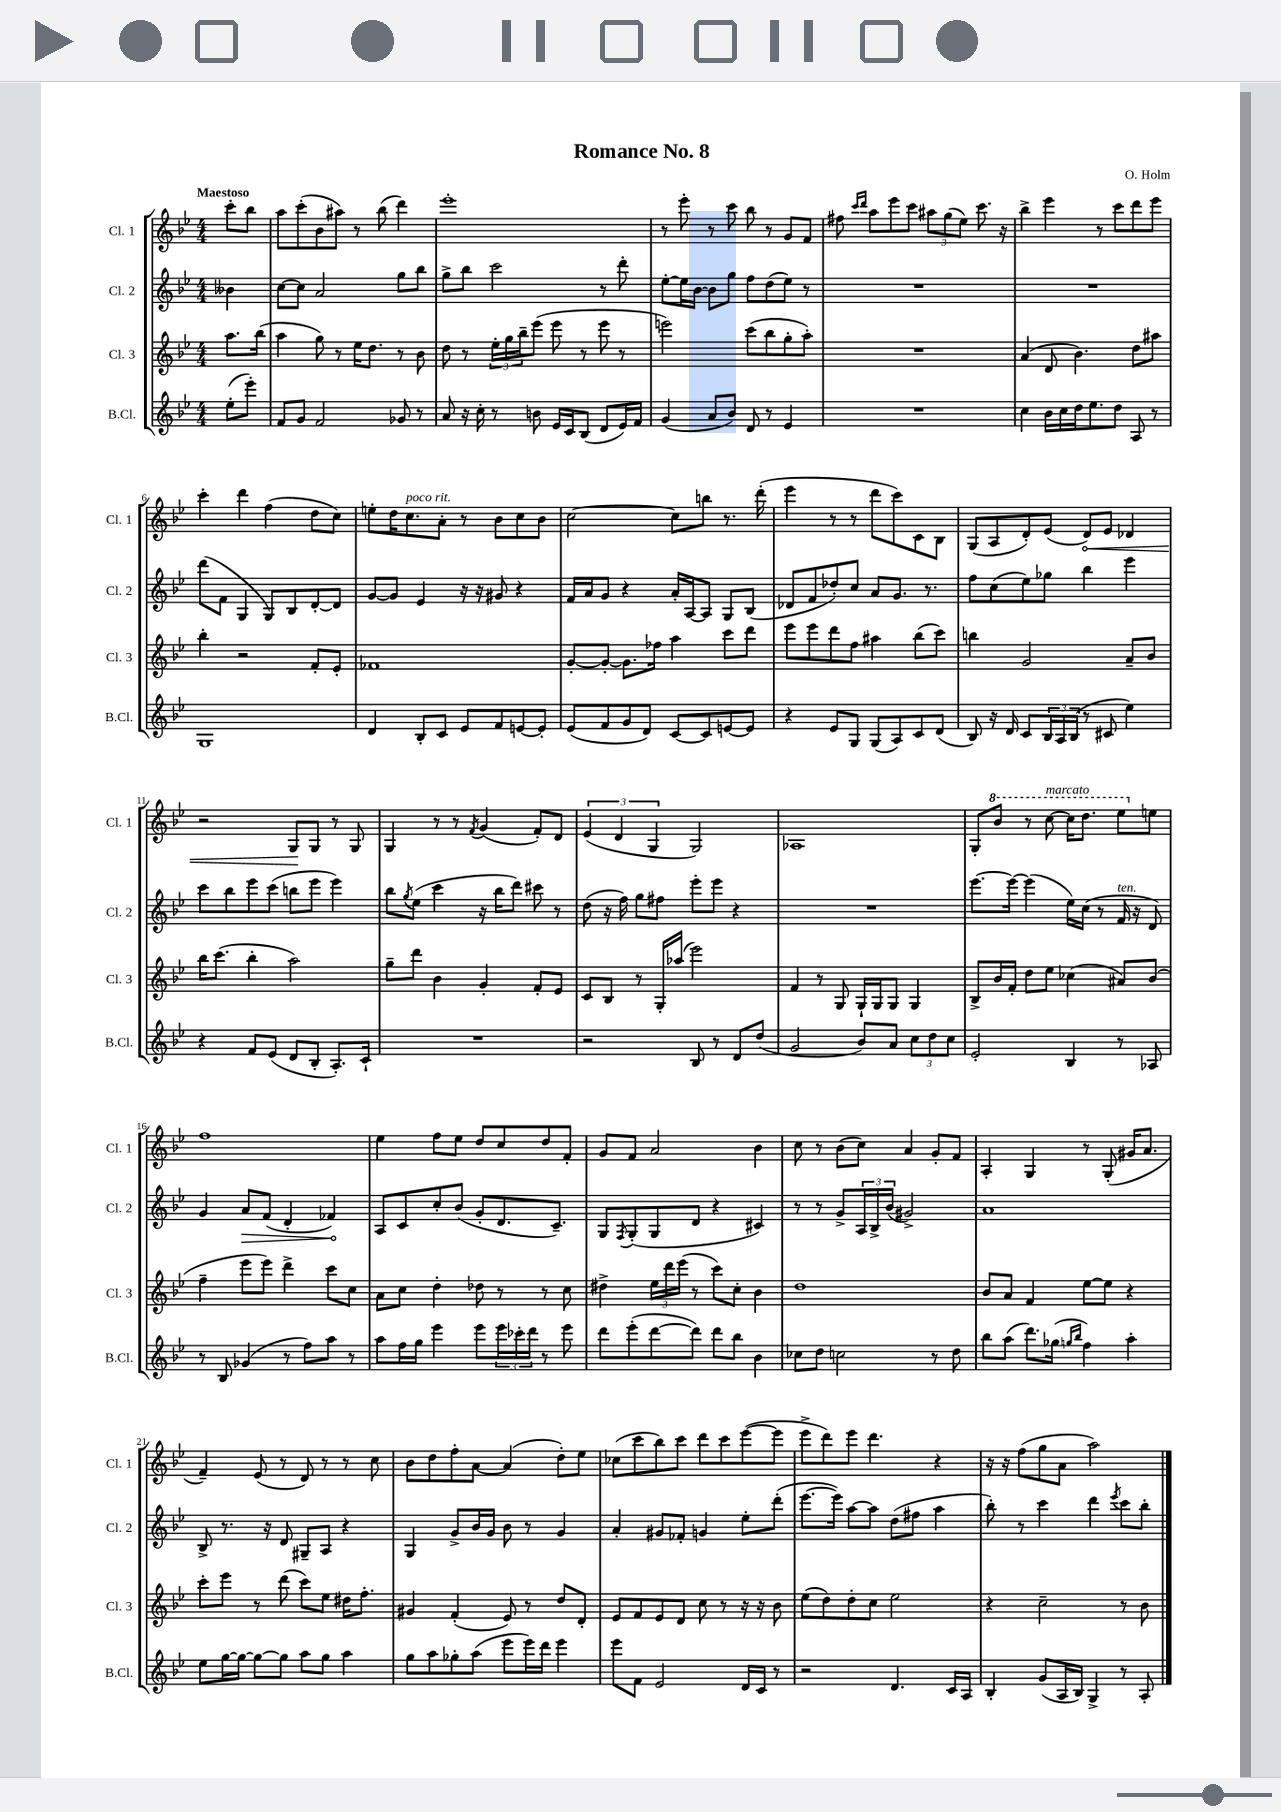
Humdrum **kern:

**kern	**kern	**kern	**kern
*staff4	*staff3	*staff2	*staff1
*clefG2	*clefG2	*clefG2	*clefG2
*k[b-e-]	*k[b-e-]	*k[b-e-]	*k[b-e-]
*M4/4	*M4/4	*M4/4	*M4/4
(8ee-'	8.aa	4b--	8ccc'
8eee-')	.	.	8bb-
.	(16bb-	.	.
=	=	=	=
8f	4aa	[8cc	8aa
8g	.	8cc]	(8ccc'
2f	8gg)	2a	8b-
.	8r	.	8aa#)
.	16ee-	.	8r
.	8.dd	.	.
.	.	.	(8bb-
8g-	8r	8gg	4ddd)
8r	8b-	8bb-	.
=	=	=	=
8a	8dd	8gg^	1eee-'
16r	8r	8bb-	.
16cc'	.	.	.
8r	24ee-'	2ccc	.
.	24gg	.	.
.	24bb-~	.	.
8b	(8eee-	.	.
16e-	8eee-	.	.
16c	.	.	.
(8B-	8r	.	.
8d	8eee-	8r	.
16e-)	8r	8ddd'	.
16f	.	.	.
=	=	=	=
(4g	2eee)	[8ee-'	8r
.	.	16ee-]	8eee-'
.	.	[16b-	.
8a	.	8b-]	8r
8b-)	.	8gg	8ccc
8d	(8ccc	8ff	8bb-
8r	8bb-	(8dd	8r
4e-	8gg'	8ee-)	8g
.	8aa')	8r	8f
=	=	=	=
1r	1r	1r	8ff#
.	.	.	16qqccc
.	.	.	16qqddd
.	.	.	8aa
.	.	.	8eee-
.	.	.	8ccc
.	.	.	12aa#
.	.	.	(12gg
.	.	.	12ee-)
.	.	.	8.ccc
.	.	.	16r
=	=	=	=
4cc	(4a	1r	4bb-^
16b-	8d	.	4eee-
16cc	.	.	.
16dd	4.b-)	.	.
8.ee-	.	.	.
.	.	.	8r
8dd	.	.	8ccc
8A	8dd	.	8ddd
8r	8aa#	.	8eee-
=	=	=	=
1G	4bb-'	(8ddd	4ccc'
.	.	8f	.
.	2r	4G	4ddd
.	.	8G)	(4ff
.	.	8B-	.
.	8f'	[8d'	8dd
.	8e-'	8d]	8cc)
=	=	=	=
4d	1f-	[8g	8ee'
.	.	8g]	16dd
.	.	.	8.cc
8B-'	.	4e-	.
8c	.	.	8a'
8e-	.	16r	8r
.	.	16r	.
8f	.	8g#	8b-
[8e	.	4r	8cc
8e']	.	.	8b-
=	=	=	=
(8e-	[8g'	16f	[2cc
.	.	16a	.
8f	8g'_	8g	.
8g	8.g]	4r	.
8d)	.	.	.
.	16ff-	.	.
[8c	4aa	16a'	8cc]
.	.	[16A	.
8c]	.	8A]	8bb
[8e	8ccc	8G	8.r
8e]	8ddd	(8B-	.
.	.	.	(16ddd'
=	=	=	=
4r	8eee-	8d-	4eee-
.	8eee-	8f	.
8e-	8ddd	8dd-')	8r
8G	8ff	8cc	8r
(8G	4aa#	8a	8ddd
8A)	.	8.g	8ccc)
8c	(8bb-	.	8c
.	.	8.r	.
(8d	8ccc)	.	8B-
=	=	=	=
8B-)	4bb	8ff	(8G
16r	.	(8cc	8A
16d	.	.	.
8c	2g	8ee-)	8d')
24B-	.	8gg-	(8e-
24A	.	.	.
(24B-	.	.	.
8r	.	4bb-	8d)
8c#	.	.	8e-
4ee-)	8a~	4eee-	4d-
.	8b-	.	.
=	=	=	=
4r	16bb-	8ccc	2r
.	(8.ccc	.	.
.	.	8bb-	.
8f	4bb-'	8eee-	.
(8e-	.	(8ccc	.
8d	2aa)	8bb	8G
8B-'	.	8eee-	8G
8.A')	.	4eee-)	8r
.	.	.	8G
16c`	.	.	.
=	=	=	=
1r	8gg~	8bb-	4G
.	.	8qgg	.
.	8ddd	(8ee-	.
.	4b-	4ccc	8r
.	.	.	8r
.	.	.	8qf
.	4g'	16r	(4g
.	.	16bb-	.
.	.	8ddd)	.
.	8f'	8ccc#	8f')
.	8e-	8r	8d
=	=	=	=
2r	8c	(8dd	(6e-
.	8B-	16r	.
.	.	.	6d
.	.	16ff)	.
.	8r	8gg	.
.	.	.	6G
.	16G'	8ff#	.
.	(16aa-	.	.
8B-	2eee-)	8eee-'	2G)
8r	.	8eee-	.
8d	.	4r	.
(8dd	.	.	.
=	=	=	=
2g	4f	1r	1A-
.	8r	.	.
.	8G	.	.
8b-)	16G`	.	.
.	16G	.	.
8a	8G	.	.
12cc	4G	.	.
12dd	.	.	.
12cc	.	.	.
=	=	=	=
2e-'	8B-^	[8.eee-	8G'
.	16b-	.	8bb-
.	16f'	16eee-_	.
.	8dd	(4eee-]	8r
.	8ee-	.	[8ccc
4B-	(4cc-	16ee-)	16ccc]
.	.	(16cc	8.ddd
.	.	8r	.
8r	8a#)	16f	8eee-
.	.	16r	.
8A-	(8b-	8d)	8ee
=	=	=	=
8r	4ff~	4g	1ff
8B-	.	.	.
(4g-	8eee-	8a	.
.	8eee-)	(8f	.
8r	4ddd^	4d'	.
8ff)	.	.	.
8aa	8ccc	4f-)	.
8r	8cc	.	.
=	=	=	=
8aa	8a	8A	4ee-
16ff	8cc	8c	.
16gg	.	.	.
4eee-	4dd'	8cc'	8ff
.	.	(8b-	8ee-
8eee-	8dd-	8g'	8dd
24eee-	8r	8.d	8cc
24ccc-'	.	.	.
24ddd	.	.	.
8r	8r	.	8dd
.	.	8.c~)	.
8eee-	8cc	.	8f'
=	=	=	=
8ddd	4dd#^	8G	8g
.	.	8qF	.
(8eee-'	.	(8G'	8f
[8ddd	24ee-	8G	2a
.	24ddd	.	.
.	(24eee-	.	.
8ddd])	8r	8d	.
8ddd	8ccc)	4r	.
8bb-	8cc'	.	.
4b-	4b-	4c#)	4b-
=	=	=	=
8cc-	1dd	8r	8cc
8dd	.	8r	8r
2cc	.	8g^	(8b-
.	.	24A	8cc)
.	.	24B-^	.
.	.	(24b-	.
.	.	2g#^)	4a
8r	.	.	8g'
8dd	.	.	8f
=	=	=	=
8bb-	8b-	1a	4A'
(8aa	8a	.	.
8.ddd)	4f	.	4G
(16gg-	.	.	.
16qqgg	.	.	.
16qqbb-	.	.	.
4ff)	[8ee-	.	8r
.	8ee-]	.	(8G'
4aa'	4r	.	16g#
.	.	.	8.a
=	=	=	=
8ee-	8ccc'	8B-^	4f~)
[16gg	8eee-	8.r	.
16gg_	.	.	.
8gg_	8r	.	(8e-
.	.	16r	.
8gg]	(8ddd	8d	8r
8aa	8ccc)	8G#~	8d)
8gg	8ee-	8A	8r
4aa	16dd#	4r	8r
.	8.ff'	.	.
.	.	.	8cc
=	=	=	=
8gg	4g#	4G	8b-
8aa	.	.	8dd
8gg-'	(4f'	8g^	8ff'
(8aa	.	16b-	[8a
.	.	16g	.
8eee-	8e-)	8b-	(4a]
16eee-)	8r	8r	.
16ddd	.	.	.
4eee-	8dd	4g	8dd')
.	8d'	.	8ee-
=	=	=	=
8eee-	8e-	4a'	(8cc-
8f	8f	.	8ccc
2e-	8e-	8g#	8bb-)
.	8d	8f-'	8ccc
.	8cc	4g	8ddd
.	8r	.	8ccc
16d	16r	8ee-'	([8eee-
16c	16r	.	.
8r	8b-	(8ddd'	8eee-]
=	=	=	=
2r	(8ee-	[8.eee-	8eee-^
.	8dd)	.	8ddd)
.	.	16eee-])	.
.	8dd'	[8aa	8eee-
.	8cc	8aa]	4.ddd
4.d	2ee-	(8dd	.
.	.	8ff#	.
.	.	4aa	4r
16c	.	.	.
16A	.	.	.
=	=	=	=
4B-'	4r	8bb-')	16r
.	.	.	16r
.	.	8r	(8ff
(8g	2cc~	4ccc	8gg
16A	.	.	8a
16B-)	.	.	.
4G^	.	4ddd	2aa)
.	.	8qeee-	.
8r	8r	8ccc	.
8A'	8b-	8bb-'	.
==	==	==	==
*-	*-	*-	*-
